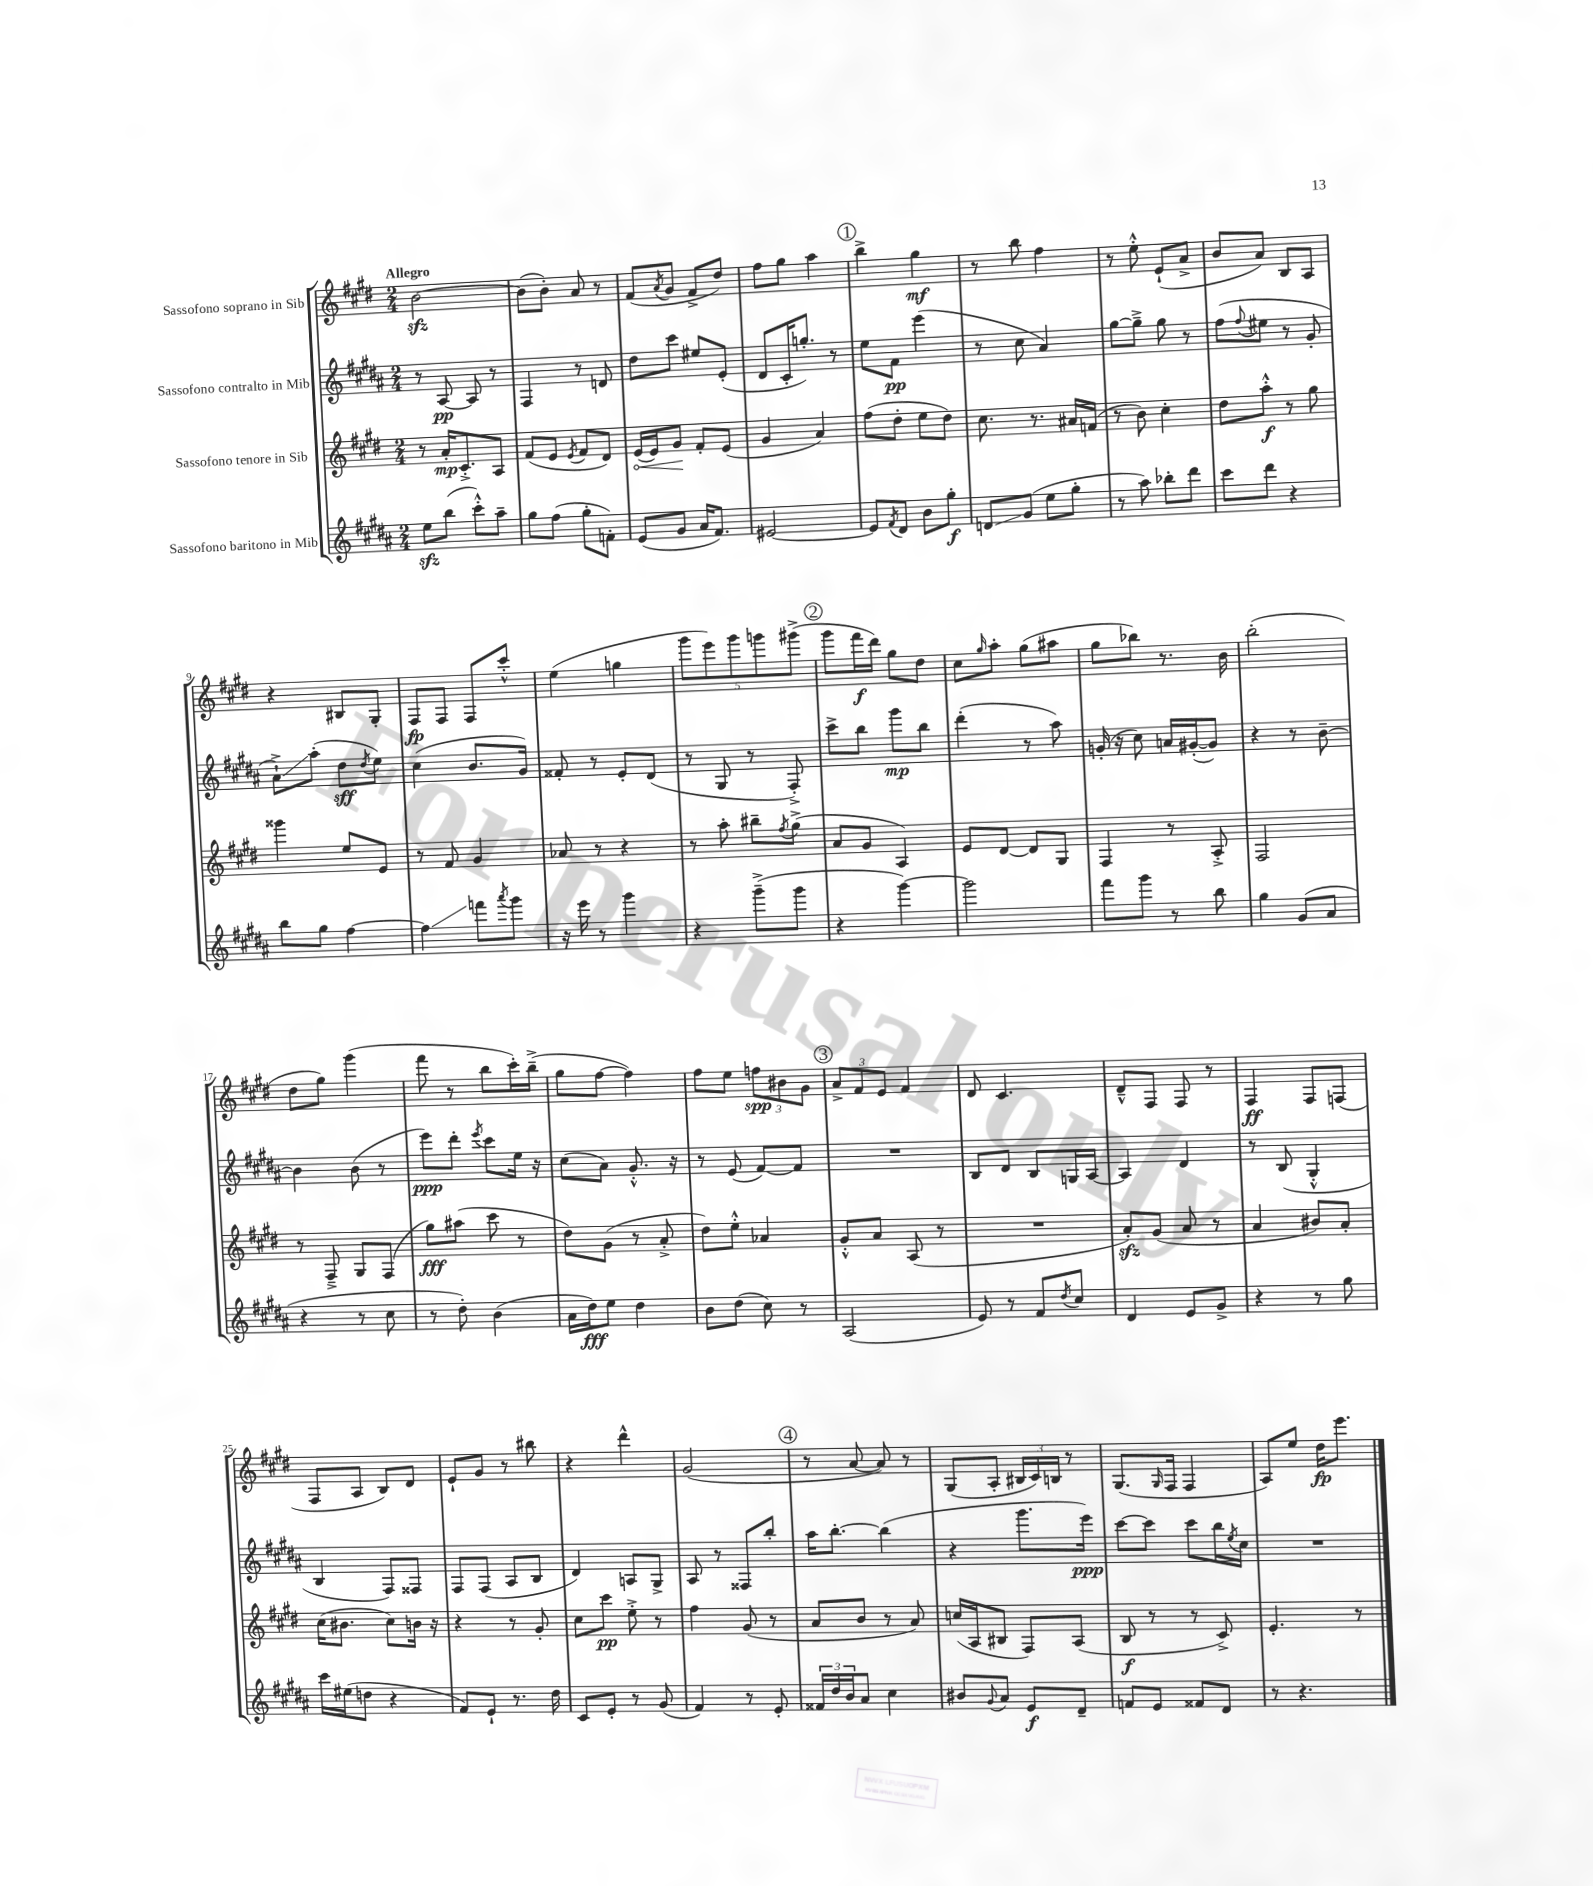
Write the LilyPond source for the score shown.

<<
\new StaffGroup <<
\new Staff = "s0" \with { instrumentName = "Sassofono soprano in Sib" } {
    \clef treble \key e \major \numericTimeSignature \time 2/4 \tempo "Allegro"
    b'2~\sfz |
    b'8( b'8-.) a'8 r8 |
    fis'8( \acciaccatura { a'8 } gis'8 fis'8-> dis''8) |
    fis''8 gis''8 a''4 |
    \mark \markup { \circle "1" } b''4-> gis''4\mf |
    r8 b''8 fis''4 |
    r8 e''8-.-^ e'8-!( a'8-> |
    b'8 a'8) b8 a8 |
    r4 bis8 gis8-. |
    fis8\fp fis8 fis8 cis'''8-.-^ |
    e''4( g''4 |
    \tuplet 5/4 { gis'''8 e'''8) gis'''8 g'''8 gis'''8->( } |
    \mark \markup { \circle "2" } gis'''8 fis'''16\f dis'''16) gis''8 dis''8 |
    cis''8 \grace { gis''16 } a''8-. gis''8( ais''8 |
    gis''8 bes''8) r8. b'16 |
    b''2-.( |
    dis''8 gis''8) gis'''4( |
    fis'''8 r8 b''8 cis'''16-.) b''16--->( |
    gis''8 fis''8~ fis''4) |
    fis''8 e''8 \tuplet 3/2 { f''8\spp bis'8 gis'8 } |
    \mark \markup { \circle "3" } \tuplet 3/2 { a'8-> fis'8 e'8 } fis'4 |
    dis'8 cis'4. |
    dis'8---^ fis8 fis8 r8 |
    fis4\ff fis8 f8( |
    fis8 a8 b8) dis'8 |
    e'8-! gis'8 r8 bis''8 |
    r4 dis'''4-^ |
    gis'2( |
    \mark \markup { \circle "4" } r8 a'8~ a'8) r8 |
    gis8( a8-. \tuplet 3/2 { bis16 cis'16) b16 } r8 |
    gis8.( \grace { gis16 } fis16 fis4 |
    a8) e''8 dis''16\fp e'''8. \bar "|." |
}
\new Staff = "s1" \with { instrumentName = "Sassofono contralto in Mib" } {
    \clef treble \key b \major \numericTimeSignature \time 2/4
    r8 ais8~\pp ais8 r8 |
    fis4 r8 d'8 |
    dis''8 cis'''8 eis''8 e'8-.( |
    dis'8 cis'16-. g''8.-.) r8 |
    \mark \markup { \circle "1" } e''8 fis'8\pp e'''4( |
    r8 cis''8 ais'4) |
    gis''8~ gis''8---> gis''8 r8 |
    fis''8( \appoggiatura { fis''8 } eis''8 r8 gis'8-. |
    ais'8-!->\glissando) ais''8-.( dis''8\sff \acciaccatura { dis''8 } e''8) |
    cis''4( b'8. gis'16) |
    fisis'8-. r8 e'8-. dis'8( |
    r8 gis8 r8 fis8-.->) |
    \mark \markup { \circle "2" } cis'''8-> b''8 gis'''8\mp b''8 |
    dis'''4-.( r8 ais''8) |
    g'16-.( r16 cis''8) a'16 gis'16~-.( gis'8) |
    r4 r8 b'8~-- |
    b'4 b'8( r8 |
    e'''8\ppp) dis'''8-. \acciaccatura { e'''8 } cis'''8 e''16 r16 |
    cis''8( ais'8) gis'8.-.-^ r16 |
    r8 e'8( fis'8~) fis'8 |
    \mark \markup { \circle "3" } R2 |
    b8 dis'8 b8 g16 ais16~ |
    ais4 dis'4 |
    r8 b8( gis4-.-^ |
    b4 fis8) fisis8 |
    fis8 fis8( ais8 b8 |
    dis'4) a8 gis8-> |
    ais8 r8 fisis8 b''8-. |
    \mark \markup { \circle "4" } ais''16 b''8.~-. b''4( |
    r4 gis'''8. e'''16\ppp) |
    cis'''8~ cis'''8 cis'''8 b''16 \acciaccatura { e''8 } cis''16 |
    R2 \bar "|." |
}
\new Staff = "s2" \with { instrumentName = "Sassofono tenore in Sib" } {
    \clef treble \key e \major \numericTimeSignature \time 2/4
    r8 a'16-.\mp cis'8.-.-> a8 |
    fis'8( e'8 \acciaccatura { e'8 } fis'8 dis'8) |
    \once \override Hairpin.circled-tip = ##t e'16\<( e'16) gis'8\! fis'8-. e'8( |
    gis'4 a'4) |
    \mark \markup { \circle "1" } fis''8( dis''8-. e''8 dis''8) |
    cis''8. r8. ais'16 f'16( |
    r8 b'8) cis''4-. |
    dis''8 a''8-.-^\f r8 gis''8 |
    gisis'''4 e''8 e'8 |
    r8 fis'8 gis'4 |
    aes'8 r8 r4 |
    r8 a''8-. bis''8-- \acciaccatura { fis''8 } gis''8->( |
    \mark \markup { \circle "2" } a'8 gis'8 a4) |
    e'8 dis'8~ dis'8 gis8 |
    fis4 r8 a8-.-> |
    fis2 |
    r8 fis8---> gis8 fis8( |
    gis''8\fff) ais''8( cis'''8 r8 |
    dis''8) gis'8( r8 a'8-.-> |
    dis''8) e''8-.-^ aes'4 |
    \mark \markup { \circle "3" } gis'8-.-^ a'8 a8( r8 |
    R2 |
    a'8-.\sfz) gis'8( a'8 r8 |
    a'4 bis'8) a'8-. |
    cis''16( bis'8. cis''8) b'16 r16 |
    r4 r8 gis'8-. |
    cis''8 cis'''8\pp e''8-.-> r8 |
    fis''4 gis'8( r8 |
    \mark \markup { \circle "4" } a'8 b'8 r8 a'8) |
    c''16( a16 bis8 fis8) a8( |
    b8\f r8 r8 cis'8->) |
    e'4.-. r8 \bar "|." |
}
\new Staff = "s3" \with { instrumentName = "Sassofono baritono in Mib" } {
    \clef treble \key b \major \numericTimeSignature \time 2/4
    e''8\sfz b''8( cis'''8-.-^) ais''8-- |
    gis''8 fis''8( gis''8-. f'8-.) |
    e'8( gis'8 ais'16 fis'8.) |
    eis'2~ |
    \mark \markup { \circle "1" } eis'8 \acciaccatura { fis'8 } dis'8 b'8 gis''8-.\f |
    d'8\glissando gis'8( e''8 gis''8-. |
    r8 ais''8) bes''8-. dis'''8 |
    cis'''8 dis'''8 r4 |
    b''8 gis''8 fis''4~ |
    fis''4\glissando f'''8 \acciaccatura { ais'''8 } gis'''8 |
    r16 e'''16 r8 gis'''4 |
    r4 gis'''8--->( gis'''8 |
    \mark \markup { \circle "2" } r4 gis'''4~) |
    gis'''2 |
    fis'''8 gis'''8 r8 b''8 |
    gis''4 gis'8( ais'8 |
    r4 r8 cis''8 |
    r8 dis''8-.) b'4( |
    ais'16 dis''16\fff) e''8 dis''4 |
    b'8 dis''8( cis''8) r8 |
    \mark \markup { \circle "3" } ais2( |
    e'8) r8 fis'8 \acciaccatura { dis''8 } cis''8 |
    dis'4 e'8 gis'8-> |
    r4 r8 gis''8 |
    cis'''16 eis''16( d''8 r4 |
    fis'8) e'8-! r8. dis''16 |
    cis'8 e'8-. r8 gis'8( |
    fis'4) r8 e'8-. |
    \mark \markup { \circle "4" } \tuplet 3/2 { fisis'16 dis''16 b'16 } ais'8 cis''4 |
    bis'8 \appoggiatura { gis'8 } ais'8 e'8\f dis'8-- |
    f'8 e'8 fisis'8 dis'8 |
    r8 r4. \bar "|." |
}
>>
>>
